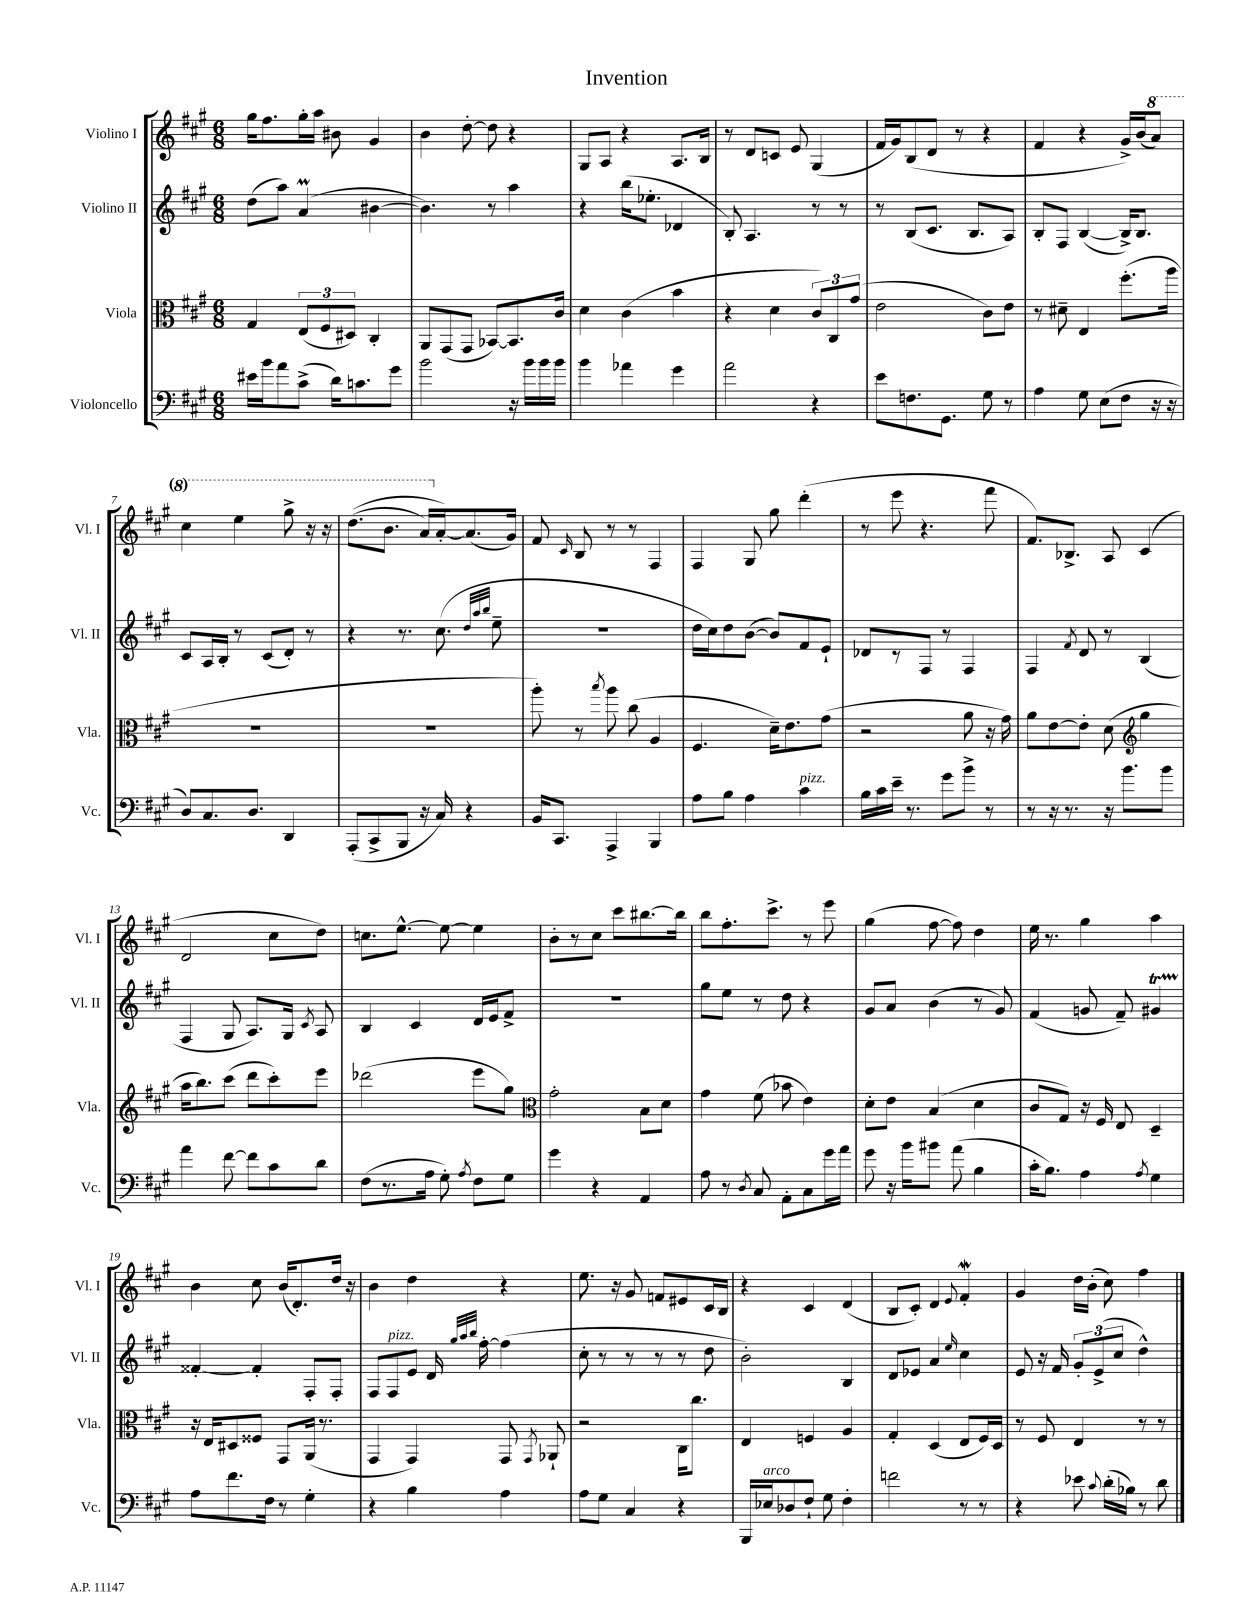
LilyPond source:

\header { title = "Invention" }
<<
\new StaffGroup <<
\new Staff = "s0" \with { instrumentName = "Violino I" shortInstrumentName = "Vl. I" } {
    \clef treble \key a \major \numericTimeSignature \time 6/8
    \autoBeamOff gis''16[ fis''8. gis''16-. a''16] bis'8 gis'4 |
    b'4 d''8~-. d''8 r4 |
    gis8[ a8] r4 a8.[ b16] |
    r8 d'8[ c'8] e'8 gis4( |
    fis'16[ gis'16) b8( d'8] r8 r4 |
    fis'4 r4 gis'16[->) b'16( \ottava #1 a''8]) |
    cis'''4 e'''4 gis'''8-> r16 r16 |
    d'''8.[(\( b''8.] a''16[) \ottava #0 a'16~-.\) a'8.( gis'16]) |
    fis'8 \grace { cis'16 } b8 r8 r8 fis4 |
    fis4 gis8 gis''8 d'''4-.( |
    r8 e'''8 r4. fis'''8 |
    fis'8.[) bes8.]-> a8 cis'4( |
    d'2 cis''8[ d''8]) |
    c''8.[ e''8.]~-^ e''8~ e''4 |
    b'8[-. r8 cis''8] cis'''8[ bis''8.~ bis''16] |
    b''8[ fis''8.-. cis'''8.]-> r8 e'''8 |
    gis''4( fis''8~ fis''8) d''4 |
    e''16 r8. gis''4 a''4 |
    b'4 cis''8 b'16[( d'8.-.) d''16] r16 |
    b'4 d''4 r4 |
    e''8. r16 gis'8 f'8[ eis'8 cis'16 b16] |
    r4 cis'4 d'4( |
    b8[ cis'8]-.) d'4 \appoggiatura { e'8 } fis'4-.\mordent |
    gis'4 d''16[ b'16]-.( cis''8) fis''4 \bar "|." |
}
\new Staff = "s1" \with { instrumentName = "Violino II" shortInstrumentName = "Vl. II" } {
    \clef treble \key a \major \numericTimeSignature \time 6/8
    \autoBeamOff d''8[( a''8]) a'4\prall( bis'4~ |
    bis'4.) r8 a''4 |
    r4 b''16[( ees''8.]-. des'4 |
    b8-.) a4. r8 r8 |
    r8 b8[( cis'8.] b8.[ a8]) |
    b8[-. fis8] b4~( b16[->) b8.] |
    cis'8[ a16 b16]-. r8 cis'8[( d'8]-.) r8 |
    r4 r8. cis''8.( \grace { d''32[ a''32 b''32] } e''8-- |
    R2. |
    d''16[ cis''16) d''8 b'8]~( b'8[) fis'8 e'8]-! |
    des'8[ r8 fis8] r8 fis4 |
    fis4 \acciaccatura { fis'8 } d'8 r8 b4( |
    fis4 gis8 a8.[) gis16] \acciaccatura { cis'8 } a8 |
    b4 cis'4 d'16[ e'16 fis'8]-> |
    R2. |
    gis''8[ e''8] r8 d''8 r4 |
    gis'8[ a'8] b'4( r8 gis'8) |
    fis'4( g'8 fis'8--) gis'4\startTrillSpan |
    fisis'4~-.\stopTrillSpan fisis'4-. fis8[-. fis8]-. |
    fis8[ fis8^\markup { \italic "pizz." } e'8] d'16 \grace { gis''32[ a''32 b''32] } fis''16~-. fis''4( |
    cis''8-. r8 r8 r8 r8 d''8 |
    b'2-.) b4 |
    d'8[ ees'8] a'4 \grace { e''16 } cis''4 |
    e'8 r16 fis'16 \tuplet 3/2 { gis'8[-. e'8->( cis''8] } d''4-^) \bar "|." |
}
\new Staff = "s2" \with { instrumentName = "Viola" shortInstrumentName = "Vla." } {
    \clef alto \key a \major \numericTimeSignature \time 6/8
    \autoBeamOff gis4 \tuplet 3/2 { e8[( fis8 dis8]) } cis4-. |
    a,8[ gis,8( gis,8] bes,8[~) bes,8. cis'16] |
    d'4 cis'4( b'4 |
    r4 d'4 \tuplet 3/2 { cis'8[) cis8 gis'8]( } |
    e'2 cis'8[) e'8] |
    r8 dis'8-- e4 fis''8.[-.( a''16] |
    R2. |
    R2. |
    a''8-.) r8 \acciaccatura { b''8 } a''8 cis''8( a4 |
    fis4. d'16[--) e'8. gis'8]( |
    r2 a'8 r16 gis'16) |
    a'8[ e'8~ e'8]-. d'8( \clef treble gis''4 |
    a''16[ b''8.) cis'''8]( d'''8[ cis'''8-.) e'''8] |
    des'''2( e'''8[ gis''8]) |
    \clef alto gis'2-. b8[ d'8] |
    gis'4 fis'8( bes'8 e'4) |
    d'8[-. e'8] b4( d'4 |
    cis'8[ gis8]) r16 fis16 e8 d4-- |
    r16 e16[ dis8 fisis8] gis,8[ a,16]( r8. |
    gis,4 gis,4) gis,8 \acciaccatura { gis,8 } aes,8-! |
    r2 cis16[ cis''8.] |
    e4 f4 a4 |
    gis4-. d4( e8[ fis16) d16] |
    r8 fis8 e4 r8 r8 \bar "|." |
}
\new Staff = "s3" \with { instrumentName = "Violoncello" shortInstrumentName = "Vc." } {
    \clef bass \key a \major \numericTimeSignature \time 6/8
    \autoBeamOff eis'16[ b'16 a'8 cis'8]->( d'16[) c'8. gis'8] |
    b'2 r16 b'16[ b'16 b'16] |
    b'4 aes'4 gis'4 |
    a'2 r4 |
    e'8[ f8. gis,8.] gis8 r8 |
    a4 gis8 e8[( fis8] r16 r16 |
    d8[) cis8. d8.] d,4 |
    a,,8[-.( cis,8-> b,,8] r16 cis16) r4 |
    b,16[ cis,8.] a,,4-> b,,4 |
    a8[ b8] a4 cis'4^\markup { \italic "pizz." } |
    b16[ cis'16 e'16]-- r8. gis'8[ b'8]-> r8 |
    r8 r16 r8. r16 b'8.[ b'8] |
    a'4 fis'8~ fis'8[ cis'8 d'8] |
    fis8[( r8. a16] gis8-.) \acciaccatura { a8 } fis8[ gis8] |
    gis'4 r4 a,4 |
    a8 r8 \acciaccatura { d8 } cis8 a,8[-. cis8 gis'16 a'16] |
    gis'8 r16 b'16[ bis'8] a'8( b4 |
    cis'16[-. b8.]) a4 \acciaccatura { a8 } gis4 |
    a8[ fis'8. fis16] r8 gis4-. |
    r4 b4 a4 |
    a8[ gis8] cis4 r4 |
    b,,16[ ees16^\markup { \italic "arco" } des8 fis8]-! gis8 fis4-. |
    f'2 r8 r8 |
    r4 ees'8 \appoggiatura { cis'8 } d'16[-.( bes16]) r8 d'8 \bar "|." |
}
>>
>>
